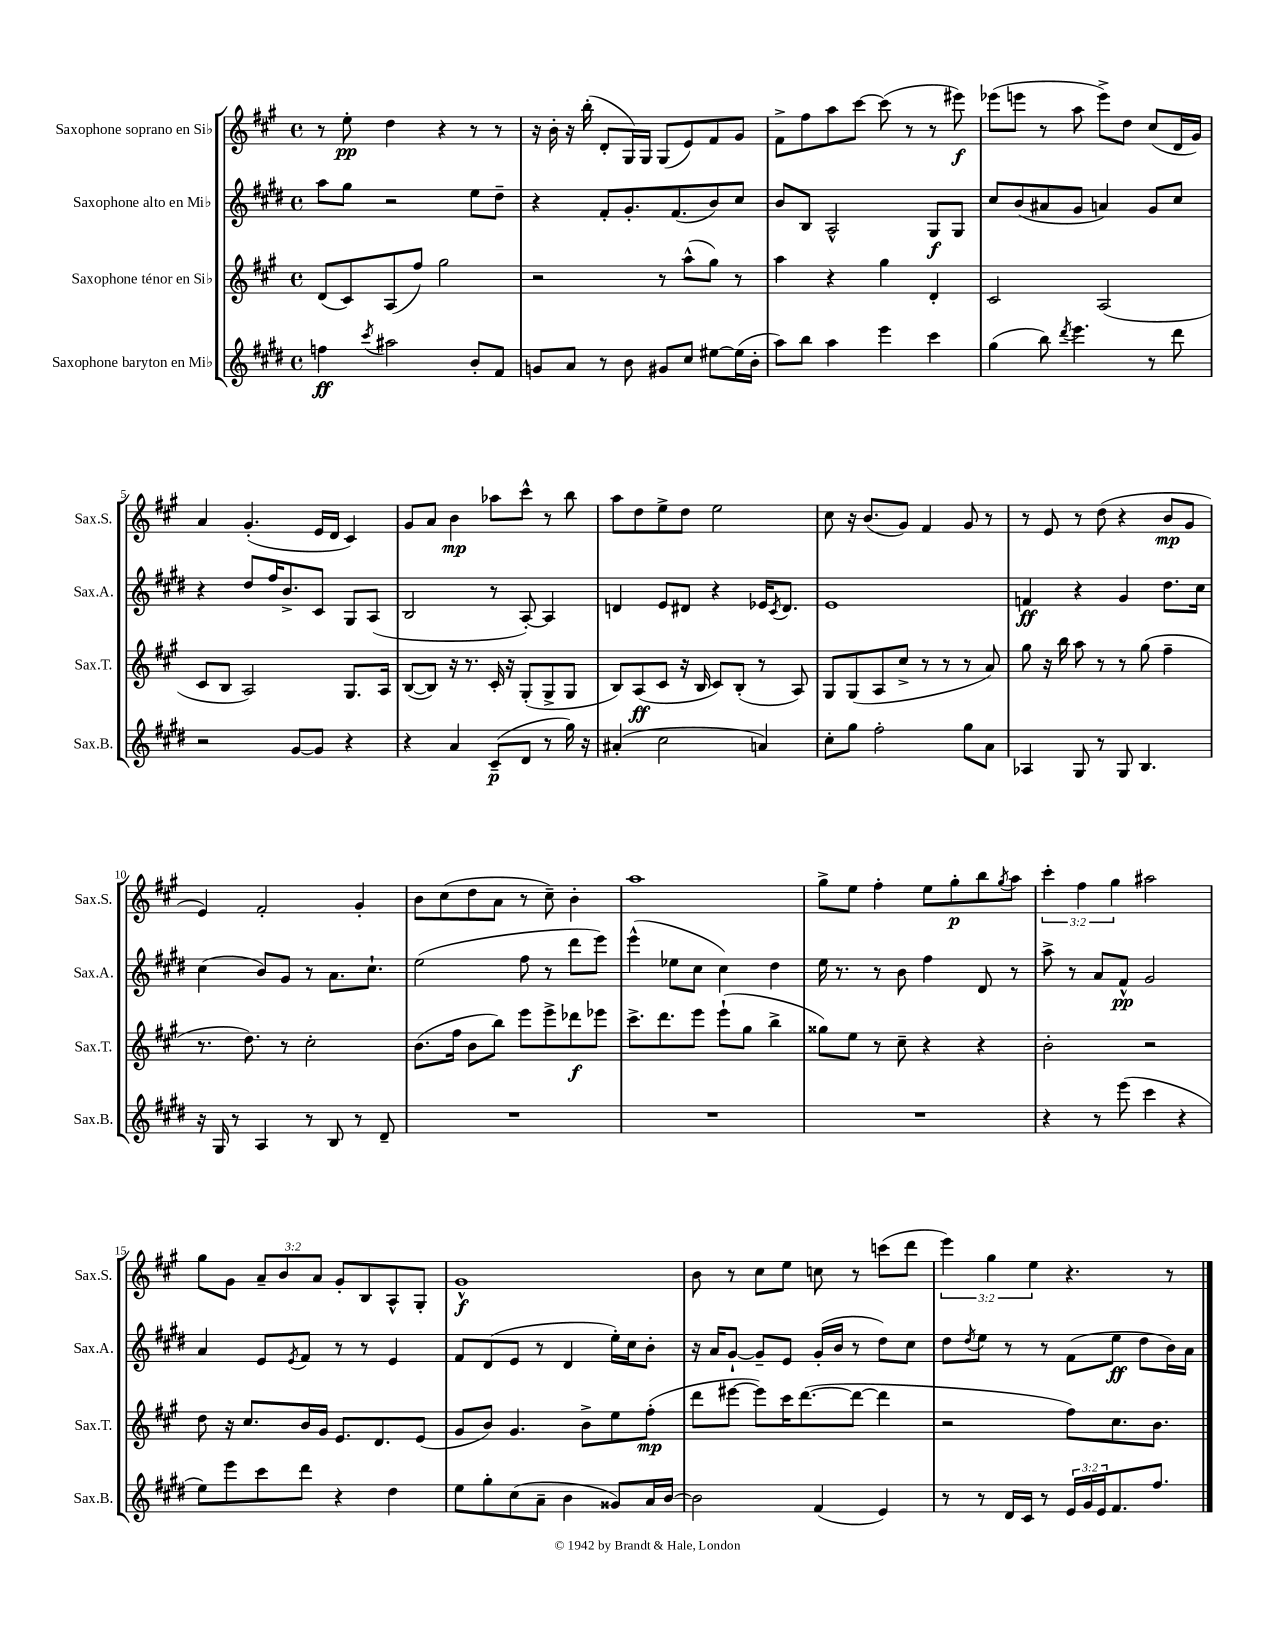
<<
\new StaffGroup <<
\new Staff = "s0" \with { instrumentName = "Saxophone soprano en Sib" shortInstrumentName = "Sax.S." } {
    \clef treble \key a \major \defaultTimeSignature \time 4/4 \override Staff.TupletNumber.text = #tuplet-number::calc-fraction-text
    r8 e''8-.\pp d''4 r4 r8 r8 |
    r16 b'16-. r16 b''16-.( d'8-. gis16) gis16 gis8( e'8) fis'8 gis'8 |
    fis'8-> fis''8 a''8 cis'''8~ cis'''8( r8 r8 eis'''8\f) |
    ees'''8( e'''8 r8 a''8 e'''8->) d''8 cis''8( d'16 gis'16) |
    a'4 gis'4.-.( e'16 d'16 cis'4) |
    gis'8 a'8 b'4\mp aes''8 cis'''8-^ r8 b''8 |
    a''8 d''8 e''8-> d''8 e''2 |
    cis''8 r16 b'8.( gis'8) fis'4 gis'8 r8 |
    r8 e'8 r8 d''8( r4 b'8\mp gis'8 |
    e'4) fis'2-. gis'4-. |
    b'8 cis''8( d''8 a'8 r8 cis''8--) b'4-. |
    a''1 |
    gis''8-> e''8 fis''4-. e''8 gis''8-.\p b''8 \acciaccatura { gis''8 } a''8 |
    \tuplet 3/2 { cis'''4-. fis''4 gis''4 } ais''2 |
    gis''8 gis'8 \tuplet 3/2 { a'8-- b'8 a'8 } gis'8-. b8 a8-^ gis8-. |
    gis'1-^\f |
    b'8 r8 cis''8 e''8 c''8 r8 c'''8( d'''8 |
    \tuplet 3/2 { e'''4) gis''4 e''4 } r4. r8 \bar "|." |
}
\new Staff = "s1" \with { instrumentName = "Saxophone alto en Mib" shortInstrumentName = "Sax.A." } {
    \clef treble \key e \major \defaultTimeSignature \time 4/4
    a''8 gis''8 r2 e''8 dis''8-- |
    r4 fis'8-. gis'8.-. fis'8.( b'8) cis''8 |
    b'8 b8 a2-^ gis8\f gis8 |
    cis''8 b'8( ais'8 gis'8 a'4) gis'8 cis''8 |
    r4 dis''8 fis''16 b'8.-> cis'8 gis8 a8( |
    b2 r8 a8~-.) a4 |
    d'4 e'8 dis'8 r4 ees'16 \acciaccatura { cis'8 } dis'8. |
    e'1 |
    f'4\ff r4 gis'4 dis''8. cis''16 |
    cis''4( b'8) gis'8 r8 a'8. cis''8.-! |
    e''2( fis''8 r8 dis'''8 e'''8) |
    e'''4-^( ees''8 cis''8 cis''4) dis''4 |
    e''16 r8. r8 b'8 fis''4 dis'8 r8 |
    a''8-> r8 a'8 fis'8-^\pp gis'2 |
    a'4 e'8 \acciaccatura { e'8 } fis'8 r8 r8 e'4 |
    fis'8 dis'8( e'8 r8 dis'4 e''16-.) cis''16 b'8-. |
    r16 a'16 gis'8~-! gis'8-- e'8 gis'16-.( b'16 r8 dis''8) cis''8 |
    dis''8 \acciaccatura { dis''8 } e''8 r8 r8 fis'8( e''8\ff dis''8 b'16) a'16 \bar "|." |
}
\new Staff = "s2" \with { instrumentName = "Saxophone ténor en Sib" shortInstrumentName = "Sax.T." } {
    \clef treble \key a \major \defaultTimeSignature \time 4/4
    d'8( cis'8) a8( fis''8) gis''2 |
    r2 r8 a''8-^( gis''8) r8 |
    a''4 r4 gis''4 d'4-. |
    cis'2 a2( |
    cis'8 b8 a2) gis8. a16 |
    b8~( b8) r16 r8. cis'16-. r16 gis8-.( gis8-> gis8 |
    b8) a8\ff( cis'8 r16 b16 cis'8) b8-.( r8 a8) |
    gis8 gis8( a8 cis''8-> r8 r8 r8 a'8) |
    gis''8 r16 b''16 a''8 r8 r8 gis''8( fis''4-- |
    r8. d''8.) r8 cis''2-. |
    b'8.( fis''16 b'8 b''8) e'''8 e'''8-> des'''8\f ees'''8 |
    cis'''8.-> d'''8. e'''8 e'''8-!( gis''8 b''4-> |
    gisis''8) e''8 r8 cis''8-- r4 r4 |
    b'2-. r2 |
    d''8 r16 cis''8. b'16 gis'16 e'8. d'8. e'8( |
    gis'8 b'8) gis'4. b'8-> e''8 fis''8-.\mp( |
    d'''8 eis'''8~ eis'''8) cis'''16 d'''8.~( d'''8~ d'''4 |
    r2 fis''8) cis''8. b'8. \bar "|." |
}
\new Staff = "s3" \with { instrumentName = "Saxophone baryton en Mib" shortInstrumentName = "Sax.B." } {
    \clef treble \key e \major \defaultTimeSignature \time 4/4 \override Staff.TupletNumber.text = #tuplet-number::calc-fraction-text
    f''4\ff \acciaccatura { cis'''8 } ais''2 b'8-. fis'8 |
    g'8 a'8 r8 b'8 gis'8 cis''8 eis''8~ eis''16( b'16-. |
    a''8) b''8 a''4 e'''4 cis'''4 |
    gis''4( b''8) \acciaccatura { dis'''8 } e'''4. r8 dis'''8 |
    r2 gis'8~ gis'8 r4 |
    r4 a'4 cis'8--\p( dis'8 r8 gis''16) r16 |
    ais'4-.( cis''2 a'4) |
    cis''8-. gis''8 fis''2-. gis''8 a'8 |
    aes4 gis8 r8 gis8 b4. |
    r16 gis16 r8 a4 r8 b8 r8 dis'8-- |
    R1 |
    R1 |
    R1 |
    r4 r8 e'''8( cis'''4 r4 |
    e''8) e'''8 cis'''8 dis'''8 r4 dis''4 |
    e''8 gis''8-. cis''8( a'8-- b'4 gisis'8) a'16 b'16~ |
    b'2 fis'4( e'4) |
    r8 r8 dis'16 cis'16 r8 \tuplet 3/2 { e'16 gis'16 e'16 } fis'8. fis''8. \bar "|." |
}
>>
>>
